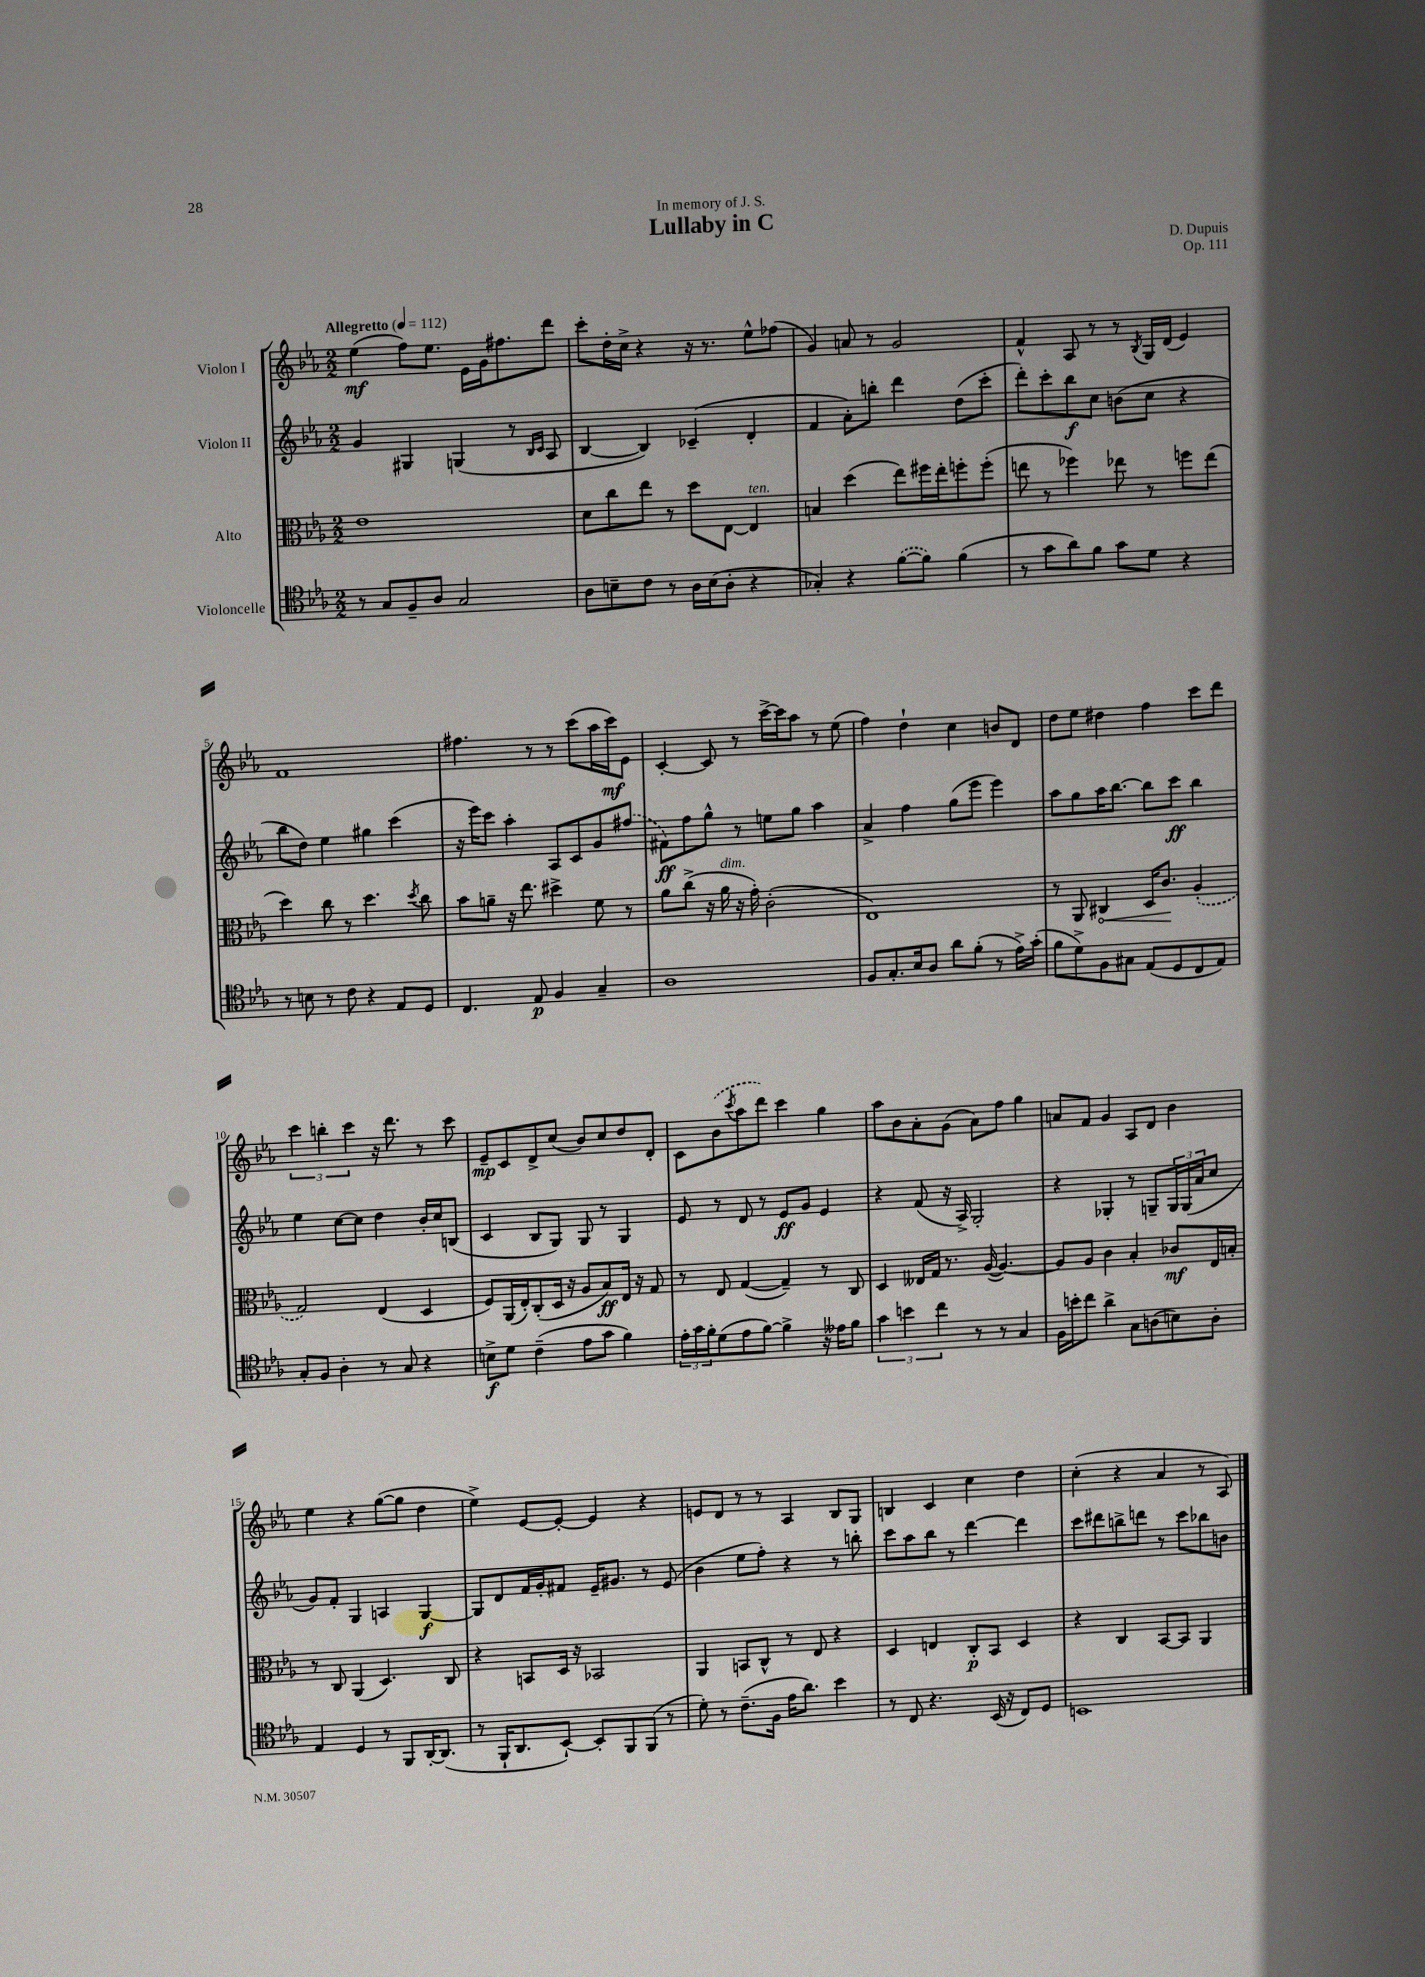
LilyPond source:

\header { title = "Lullaby in C" composer = "D. Dupuis" dedication = "In memory of J. S." opus = "Op. 111" }
<<
\new StaffGroup <<
\new Staff = "s0" \with { instrumentName = "Violon I" } {
    \clef treble \key ees \major \numericTimeSignature \time 2/2 \tempo "Allegretto" 4 = 112
    ees''4\mf( f''8) ees''8. ees'16 g'16 fis''8. d'''8 |
    c'''8-. d''16-. c''16-> r4 r16 r8. ees''8-^ fes''8( |
    g'4) a'8 r8 g'2 |
    f'4-^ aes8 r8 r8 \acciaccatura { bes8 } g16 d'16( ees'4) |
    f'1 |
    fis''4. r8 r8 c'''8( aes''16 c'''16\mf) ees'8 |
    c'4~-. c'8 r8 c'''16~-> c'''16 aes''8 r8 ees''8( |
    f''4) d''4-! c''4 b'8 d'8 |
    d''8 ees''8 dis''4 f''4 c'''8 d'''8 |
    \tuplet 3/2 { c'''4 b''4-. c'''4 } r16 d'''8. r8 c'''8 |
    ees'8--\mp c'8 d'8-> c''8( bes'8) c''8 d''8 d'8-. |
    c'8 \once \slurDashed bes'8( \acciaccatura { c'''8 } aes''8 d'''8) c'''4 g''4 |
    aes''8 bes'8 aes'8-. g'8( aes'8) f''8 g''4 |
    a'8 f'8 g'4 aes8 d'8 bes'4 |
    ees''4 r4 g''8~( g''8 d''4 |
    ees''4->) ees'8~ ees'8~-. ees'4 r4 |
    e'8 d'8 r8 r8 aes4 bes8 g8 |
    b4 c'4 c''4 d''4 |
    c''4-.( r4 aes'4 r8 aes8) \bar "|." |
}
\new Staff = "s1" \with { instrumentName = "Violon II" } {
    \clef treble \key ees \major \numericTimeSignature \time 2/2
    g'4 gis4 g4( r8 \grace { bes16 c'16 } aes8 |
    bes4~ bes4) ces'4--( d'4-. |
    f'4 aes'8-.) b''8-. d'''4 d''8( c'''8-. |
    d'''8-.) c'''8-. bes''8\f c''8 b'8( c''8 r4 |
    bes''8 d''8) ees''4 gis''4 c'''4( |
    r16 ees'''16) c'''8 aes''4-. aes8 c'8 g'8 \once \slurDashed fis''8( |
    fis'8\ff) f''8 g''8-^ r8 e''8 g''8 aes''4 |
    aes'4-> f''4 g''8( ees'''8 ees'''4) |
    aes''8 g''8 aes''16 bes''8.~ bes''8 c'''8\ff bes''4 |
    ees''4 c''8~ c''8 d''4 bes'16-. c''16 b8( |
    c'4 bes8 g8) g8 r8 g4 |
    ees'8 r8 d'8 r8 ees'8\ff g'8 ees'4 |
    r4 f'8( r16 aes16->) g2-. |
    r4 ges4-. r8 g8-- \tuplet 3/2 { g16 g16( aes'16 } c''8 |
    g'8) f'8-. g4 a4 g4~\f |
    g8 d'8 f'16 g'16-. fis'8 ees'16-- gis'8. r8 ees'8( |
    bes'4 ees''8 f''8-.) r4 r8 b''8-. |
    c'''8 aes''8 bes''8 r8 d'''4~ d'''4 |
    c'''8 dis'''8 b''8-> d'''8 r8 c'''8 bes''8 b'8 \bar "|." |
}
\new Staff = "s2" \with { instrumentName = "Alto" } {
    \clef alto \key ees \major \numericTimeSignature \time 2/2
    ees'1 |
    d'8 c''8 ees''8 r8 d''8 ees8~ ees4^\markup { \italic "ten." } |
    b4 d''4( ees''8) fis''16 ees''16-. f''8-. f''8-.( |
    e''8 r8 fes''4) ees''8 r8 f''8 ees''8( |
    d''4) c''8 r8 d''4. \acciaccatura { d''8 } c''8 |
    bes'8 a'8-- r16 ees''8. dis''4-> f'8 r8 |
    aes'8 c''8->( r16 aes'16^\markup { \italic "dim." } r16 g'16-.) c'2-.( |
    ees1) |
    r8 aes,8 \once \override Hairpin.circled-tip = ##t cis4\< d16 c'8.\! \once \slurDashed aes4-.( |
    g2) ees4( d4 |
    f8) aes,16( ees16-.) c8-.( d16 r16 aes8 bes8\ff) ees16 r16 g8 |
    r8 ees8 g4~( g4--) r8 c8 |
    d4 eeses16 g16 r8. aes16~( aes4.~) |
    aes8 aes8 c'4 bes4-. ces'8\mf ees16 b16-. |
    r8 c8 aes,4( d4.) c8 |
    r4 b,8 d16 r16 bes,2 |
    aes,4 b,8 c8-^ r8 ees8 r4 |
    d4 e4 c8-.\p bes,8 d4 |
    r4 c4 bes,8~ bes,8 aes,4 \bar "|." |
}
\new Staff = "s3" \with { instrumentName = "Violoncelle" } {
    \clef tenor \key ees \major \numericTimeSignature \time 2/2
    r8 g8 f8-- aes8 g2 |
    aes8 b8-- c'8 r8 aes16 b16( aes8-. r4 |
    ges4-.) r4 \once \slurDashed f'8~( f'8) f'4( |
    r8 g'8 aes'8) f'8 g'8 d'8 r4 |
    r8 b8 r8 c'8 r4 ees8 d8 |
    c4. ees8\p f4 g4-- |
    aes1 |
    f8 g8.-. bes16 aes8 aes'8 f'8-.( r8 ees'16->) g'16-.( |
    f'8 d'8->) f8 gis8 ees8( d8 c8 ees8) |
    g8-. f8 aes4-. r8 g8 r4 |
    b8->\f d'8 c'4--( ees'8 g'8 f'4) |
    \tuplet 3/2 { ees'16-. g'16 f'16-. } d'8( ees'8 f'8~) f'4-> r16 eeses'16 f'8 |
    \tuplet 3/2 { g'4 b'4 c''4 } r8 r8 g4 |
    f16 b'16-. c''8 aes'4-> g8 a8( b8) a8-. |
    ees4 d4 r8 f,8 aes,16~-. aes,8.( |
    r8 f,16-! aes,8. bes,8~-!) bes,8-. f,8 f,8( r8 |
    d'8-.) r8 c'8.--( f16 ees'16 aes'8.) bes'4 |
    r8 c8 r4. bes,16( r16 c8) d8 |
    b,1 \bar "|." |
}
>>
>>
